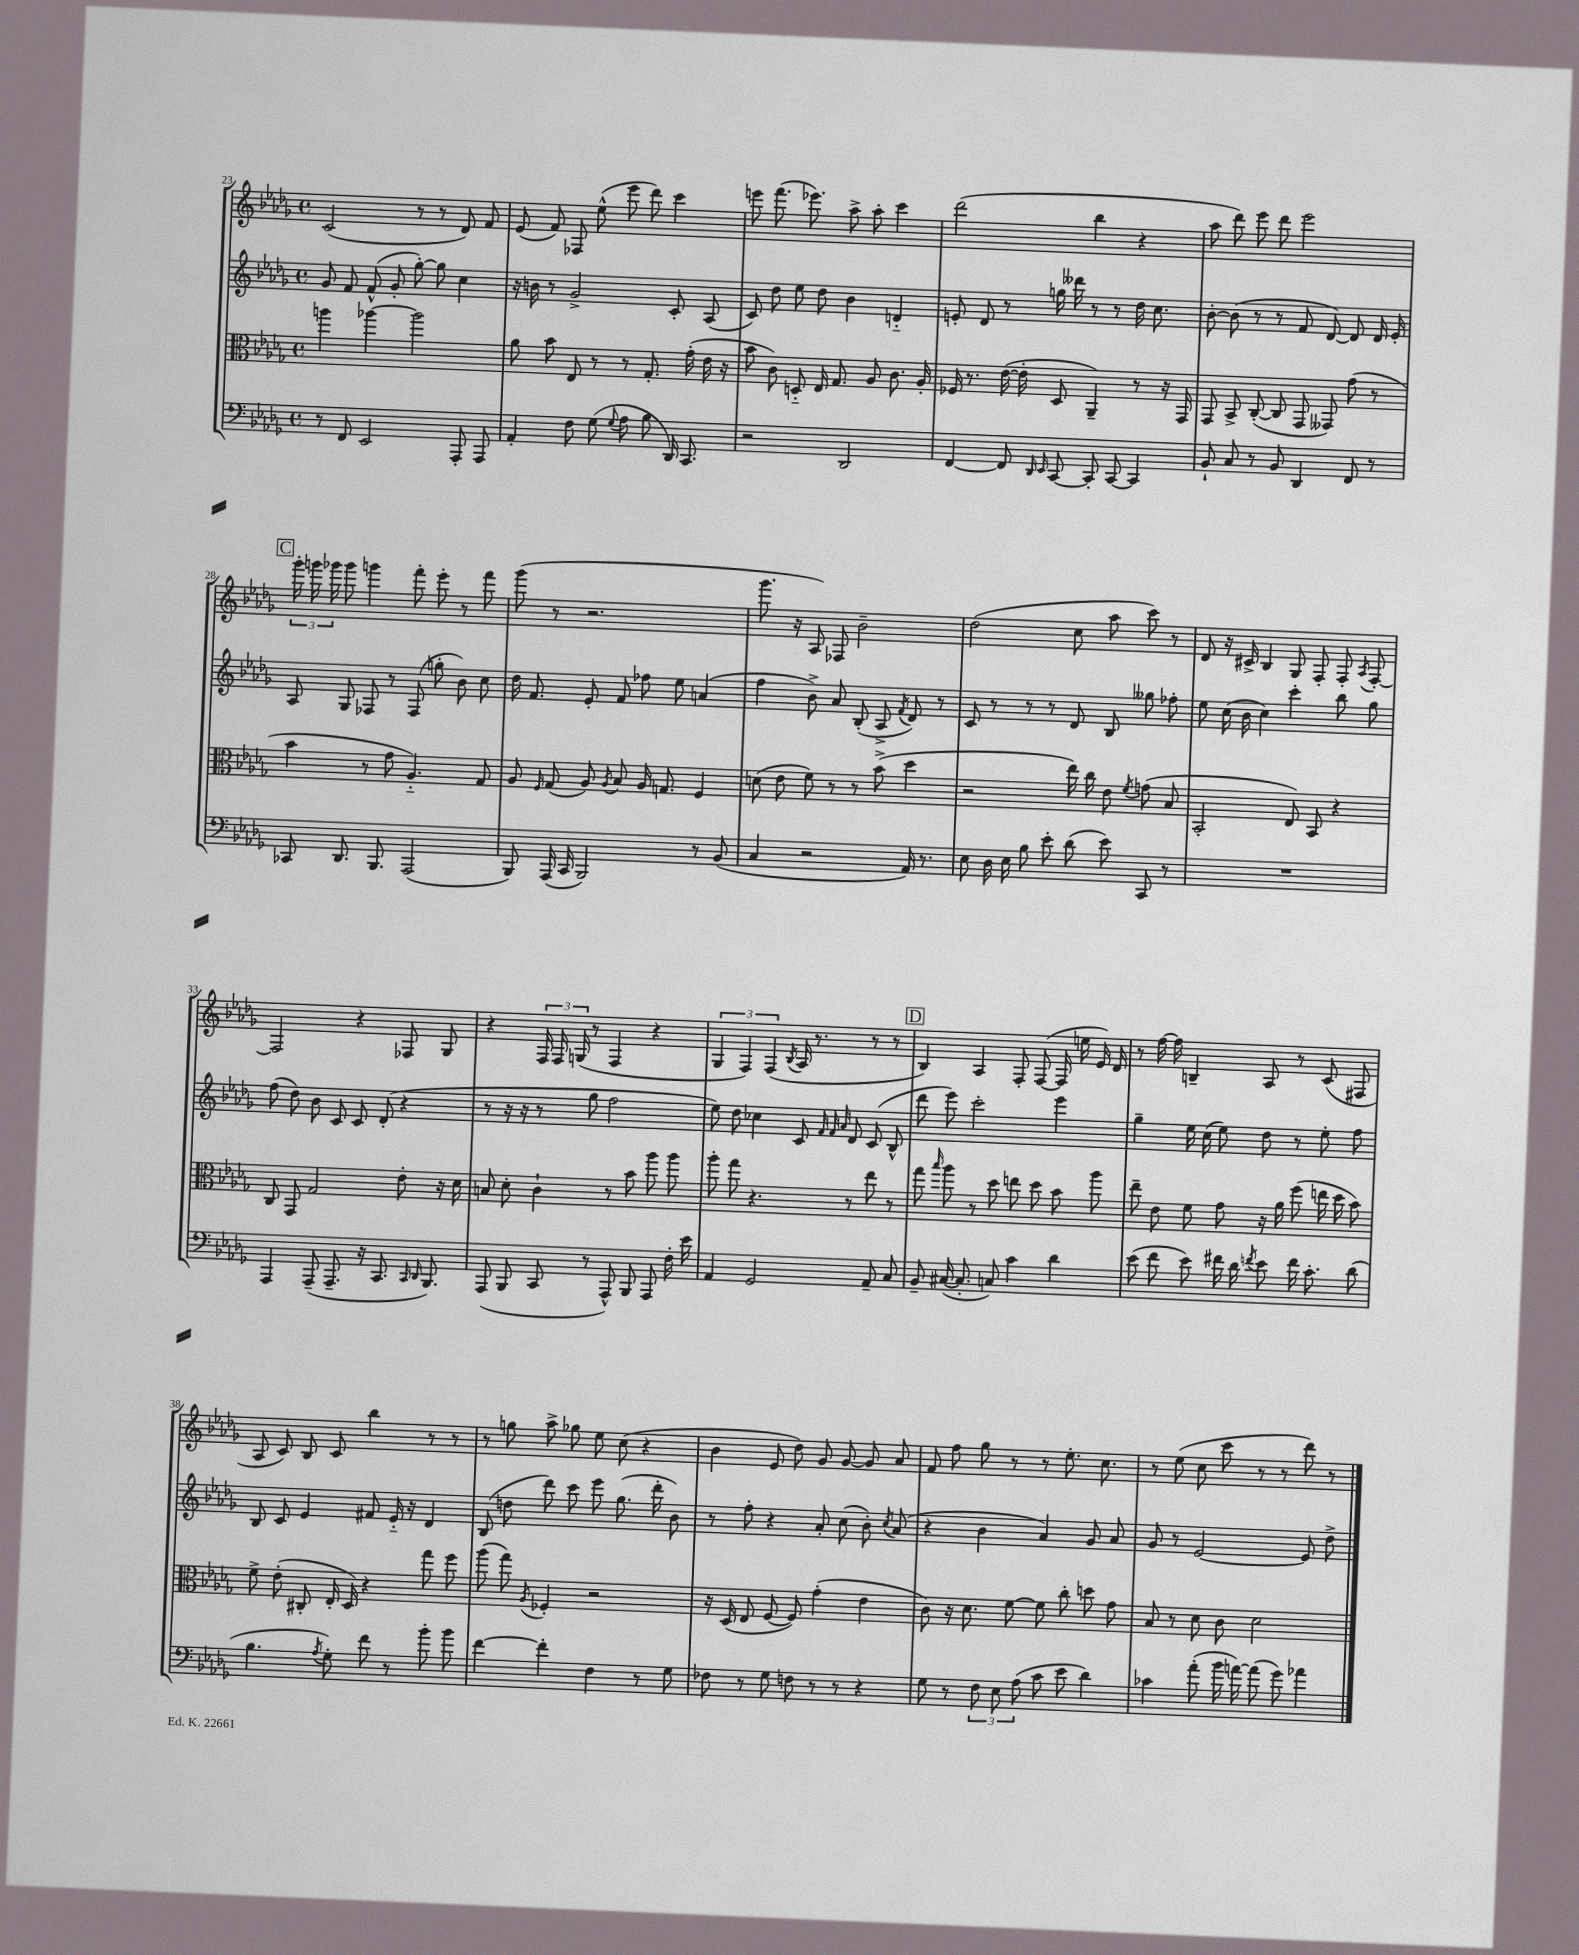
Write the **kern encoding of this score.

**kern	**kern	**kern	**kern
*staff4	*staff3	*staff2	*staff1
*clefF4	*clefC3	*clefG2	*clefG2
*k[b-e-a-d-g-]	*k[b-e-a-d-g-]	*k[b-e-a-d-g-]	*k[b-e-a-d-g-]
*M4/4	*M4/4	*M4/4	*M4/4
*met(c)	*met(c)	*met(c)	*met(c)
8r	4aa	8g-	(2c
8FF	.	8f	.
2EE-	[4aa-	(8f^^	.
.	.	8g-'	.
.	2aa-]	[8gg-')	8r
.	.	8gg-]	8r
8AAA-'	.	4cc	8d-)
8AAA-	.	.	8f
=	=	=	=
4AA-'	8a-	16r	(8e-
.	.	16b	.
.	8b-	8r	8f)
8F	8E-	2g-^	8F-
(8G-	8r	.	(8ee-^^
8qqG-	.	.	.
8A-	8r	.	8eee-
8B-	8.G-'	.	8ddd-)
16DD-)	.	8c'	4ccc
8.CC	(16g-'	.	.
.	16e-	(8A-	.
.	16r	.	.
=	=	=	=
2r	8b-	8c)	8eee
.	8c)	8dd-	(8.fff
.	8D'~	8ee-	.
.	.	.	8.eee-)
.	16E-	8dd-	.
.	8.G-	.	.
2DD-	.	4b-	8aa-^
.	8A-	.	8aa-'
.	8.c	4d'~	4ccc
.	16A-'	.	.
=	=	=	=
[4FF	16F-	8e'	(2ddd-
.	8.r	.	.
.	.	8d-	.
8FF]	([16e-	8r	.
.	16e-']	.	.
16qqDD-	.	.	.
16qqEE-	.	.	.
[8CC	8D-	16gg	.
.	.	16ddd--	.
8CC']	4AA-~)	8r	4bb-
[8CC	.	8r	.
4CC]	8r	16dd-	4r
.	.	8.cc	.
.	16r	.	.
.	16GG-	.	.
=	=	=	=
8BB-`	8GG-	[8b-'	8aa-
8C	8BB-^	(8b-]	8ddd-)
8r	([8C'	8r	8eee-
8BB-	8C]	8r	8ddd-
4DD-	8GG-	8f	2eee-
.	8GG--)	[8d-)	.
8FF	(8g-	8d-]	.
8r	8r	16d-	.
.	.	16e-'	.
=	=	=	=
8CC-	4b-	8A-	24ggg-'
.	.	.	24ggg
.	.	.	24ggg-
8.DD-	.	8G-	8ggg-
.	8r	8F-	4ggg
8.BBB-	.	.	.
.	8g-	8r	.
(2AAA-	4.A-'~)	(8F-	8fff'
.	.	8gg'	8eee-'
.	.	8b-)	8r
.	8G-	8cc	8fff
=	=	=	=
8BBB-)	8A-	16dd-	(8ggg-
.	.	8.f	.
.	16qqF	.	.
(16AAA-	(8G-	.	8r
16CC	.	.	.
2BBB-)	8A-)	8e-'	2.r
.	8qA-	.	.
.	8B-	8f	.
.	16A-	8ff-	.
.	8.G	.	.
.	.	8ee-	.
8r	4F	(4a	.
(8BB-	.	.	.
=	=	=	=
4C	(8d	4ff	8.ggg-
.	8e-	.	.
.	.	.	16r
2r	8f)	8b-^)	8A-)
.	8r	8a-	8F-
.	8r	(8B-'	2b-~
.	(8b-^	8A-^	.
.	.	8qf	.
16AA-)	4dd-	8d-)	.
8.r	.	.	.
.	.	8r	.
=	=	=	=
8E-	2r	8c	(2dd-
16D-	.	8r	.
16E-	.	.	.
8B-	.	8r	.
8e-'	.	8r	.
(8d-	16ee-)	8d-	8cc
.	16cc	.	.
8e-)	8e-	8B-	8aa-
.	8qf	.	.
8CC	(8g	8gg--	8ccc)
8r	8B-	8ff-'	8r
=	=	=	=
1r	2BB-'	8ee-	8d-
.	.	(16cc	16r
.	.	16b-	16c#^
.	.	4cc)	4B-
.	8E-)	4ccc'	8G-
.	8BB-	.	8F'
.	4r	8bb-	8F'
.	.	.	8qA-
.	.	8gg-	[8F'
=	=	=	=
4AAA-	8C	(8ff	2F]
.	8GG-	8dd-)	.
(8AAA-~	2G-	8b-	.
8.AAA-~	.	8c	.
.	.	8c	4r
16r	.	.	.
8.CC	.	(8d-'	.
.	8e-'	4r	8F-
16qqCC	.	.	.
16qqDD-	.	.	.
8.BBB-)	.	.	.
.	16r	.	8G-
.	16d-	.	.
=	=	=	=
(8AAA-	8B	8r	4r
8BBB-	8d-'	16r	.
.	.	16r	.
8CC	4c`	8r	24F
.	.	.	24F
.	.	.	(24G
8r	.	8gg-	8r
8AAA-^^)	8r	2ff	4F
8BBB-	8b-	.	.
8AAA-	8aa-	.	4r
16F'	8aa-	.	.
16e-	.	.	.
=	=	=	=
4AA-	8aa-'	8ee-)	6G-
.	8gg-	8dd-	.
.	.	.	6F)
2GG-	4.r	4cc-	.
.	.	.	(6F
.	.	.	8qB-
.	.	8c	16A-
.	.	.	8.r
.	.	32qqf	.
.	.	32qqf	.
.	.	32qqa-	.
.	8r	8d-	.
8AA-~	8ee-	(8c	8r
8C	8r	8B-^^	8r
=	=	=	=
8BB-~	8gg-	8ddd-	4B-)
.	16qqbb-	.	.
([16C#	8aa-	8eee-)	.
8.C#']	.	.	.
.	8r	2ccc'	4A-
8C)	8dd-	.	.
4c	8ee	.	8F'
.	8dd-	.	([8F
4d-	8b-	4eee-	16F]
.	.	.	16ee
.	8aa-	.	16e-)
.	.	.	16d-
=	=	=	=
(8e-	8ee-~	4gg-~	8r
8f	8e-	.	[16ff
.	.	.	16ff]
8e-)	8f	16ee-	4B~
.	.	(16cc	.
16f#	8g-	8ee-)	.
16d-	.	.	.
8qf	.	.	.
8e-	16r	8dd-	8A-
.	16a-	.	.
16f	(8ff	8r	8r
8.c'	.	.	.
.	16ee	8ee-'	(8c
.	16dd-	.	.
(8d-	8b-)	8ff	8F#
=	=	=	=
4.B-	8f^	8B-	8A-
.	(8e-'	8c	8c)
.	8C#'	4e-	8B-
8qA-	.	.	.
8G-')	16E-'	.	8c
.	16D-)	.	.
8f	4r	8f#	4bb-
8r	.	16e-'~	.
.	.	16r	.
8b-'	8gg-	4d-	8r
8b-	8ff	.	8r
=	=	=	=
[4f	(8aa-	(8B-	8r
.	8gg-)	8dd	8gg
.	8qA-	.	.
4f']	4F-'	8ddd-)	8aa-^
.	.	8ccc	8gg-
4F	2r	8eee-	8ee-
.	.	(8.gg-	(8cc
8r	.	.	4r
.	.	16ddd-'	.
8G-	.	8b-)	.
=	=	=	=
8F-	16r	8r	4b-
.	(16D-	.	.
8r	8E-	8ff'	.
8G-	[8F	4r	8e-
8F	8F])	.	8dd-)
8r	(4g-'	8a-'	8g-
8r	.	(8cc	[8g-
4r	4e-	8b-')	8g-]
.	.	8qcc	.
.	.	(8a-	8a-
=	=	=	=
8G-	8c)	4r	8f
8r	16r	.	8ff
.	8.d-	.	.
12F	.	4b-	8gg-
12E-	.	.	.
.	[8f	.	8r
(12A-	.	.	.
8c	8f]	4a-)	8r
8e-	8cc'	.	8.ee-'
4d-)	8dd	8g-	.
.	.	.	8.cc
.	8g-	8a-	.
=	=	=	=
4c-	8B-	8g-	8r
.	8r	8r	(8ee-
(8a-'	8d-	[2e-	8cc
16b-	8c	.	8ccc
[16a)	.	.	.
(8a]	2d-	.	8r
8g-)	.	.	8r
4a-	.	8e-]	8ddd-)
.	.	8dd-^	8r
==	==	==	==
*-	*-	*-	*-
